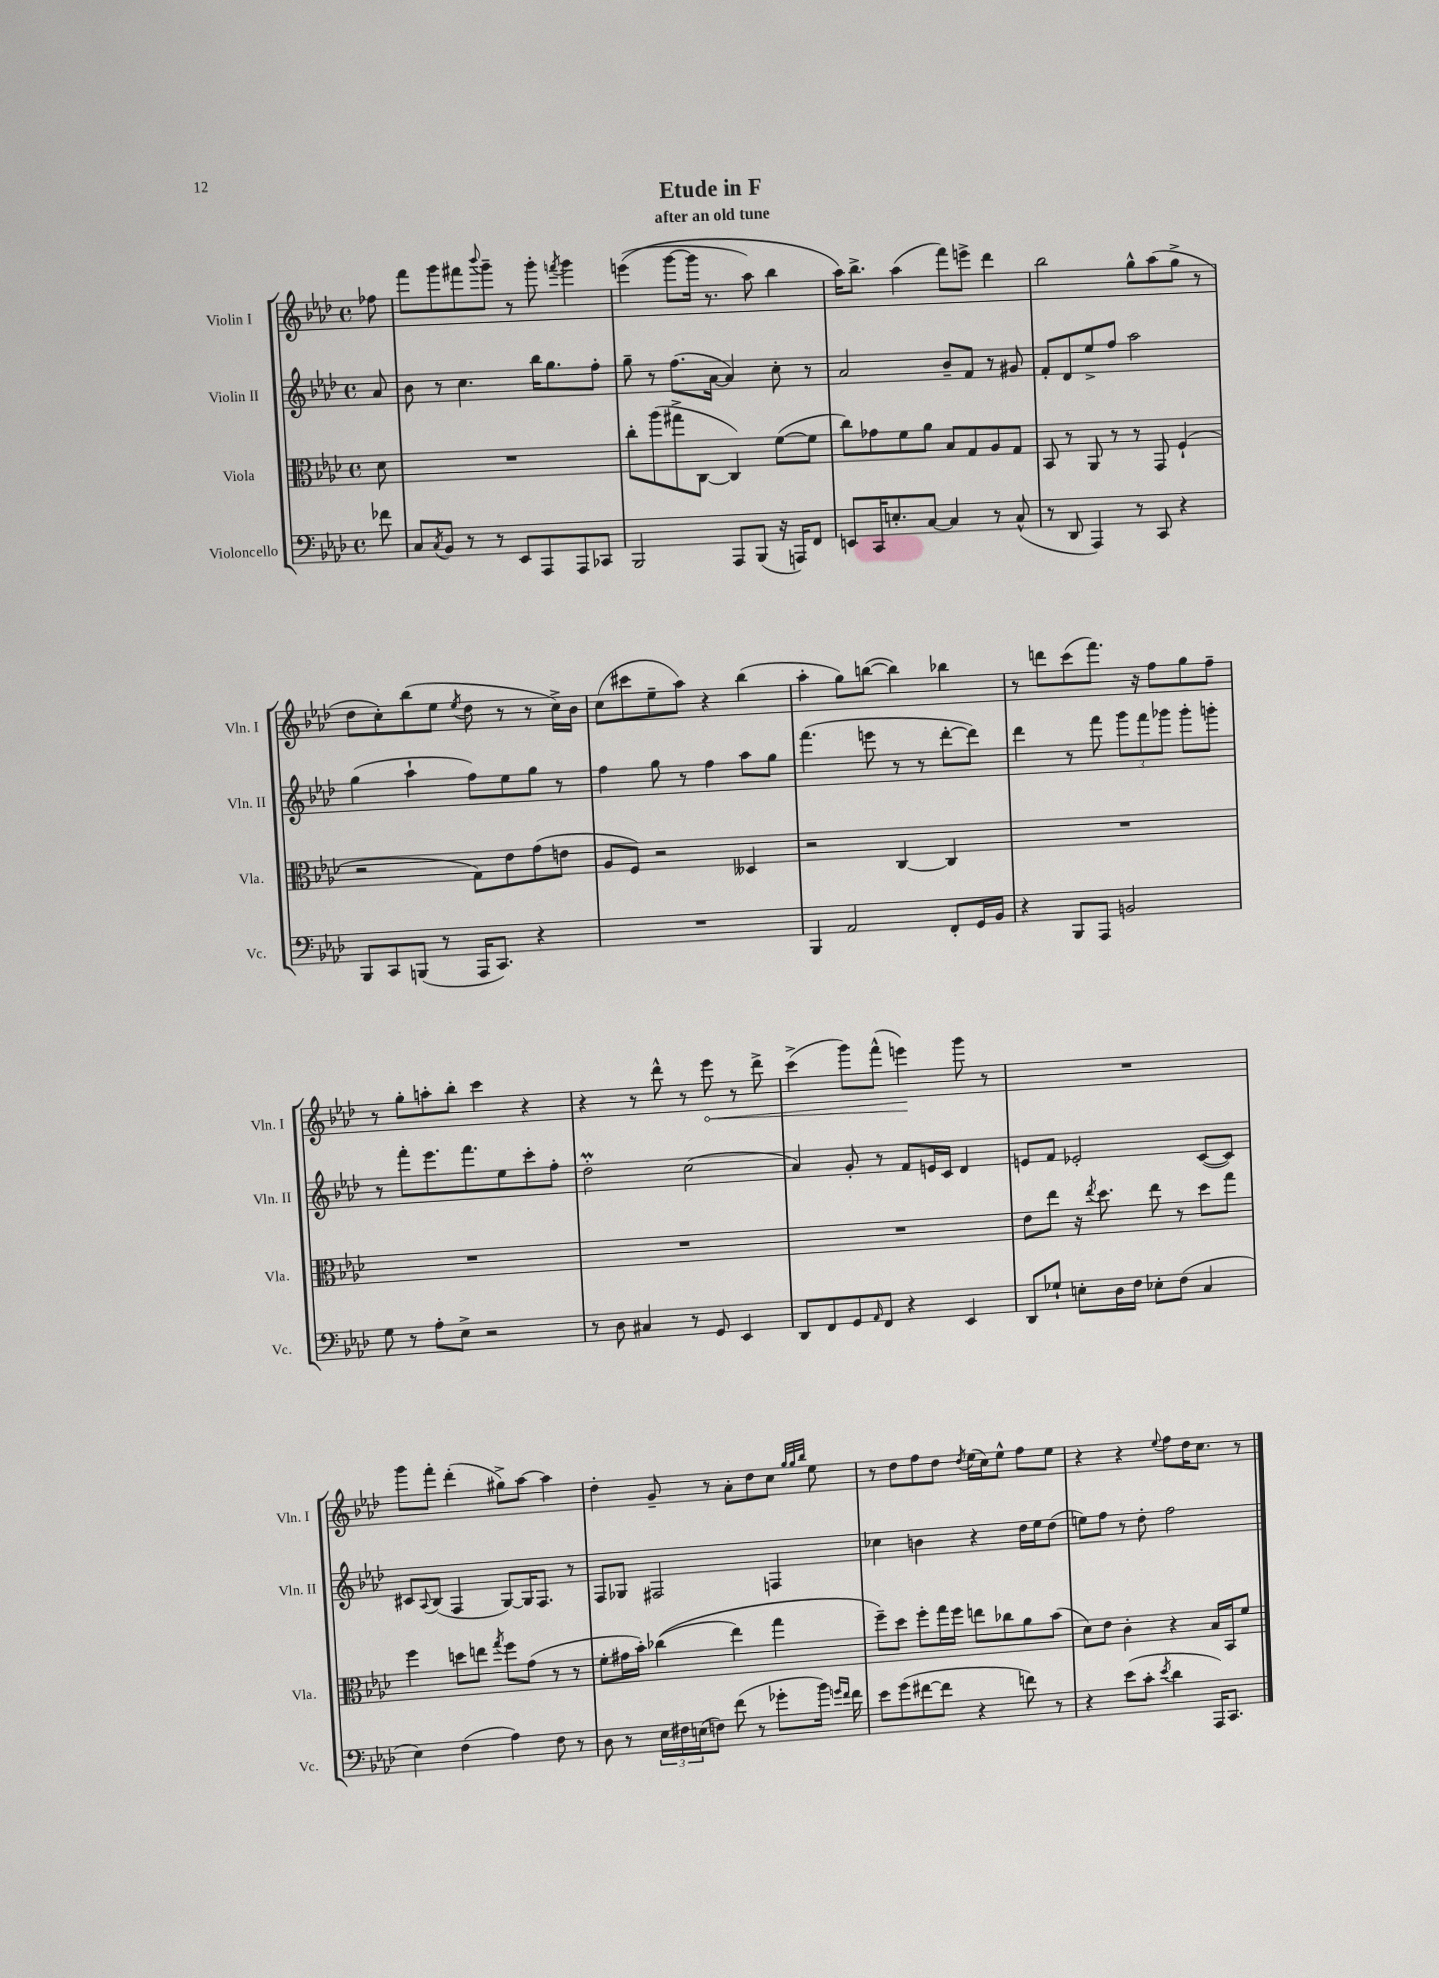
\header { title = "Etude in F" subtitle = "after an old tune" }
<<
\new StaffGroup <<
\new Staff = "s0" \with { instrumentName = "Violin I" shortInstrumentName = "Vln. I" } {
    \clef treble \key aes \major \defaultTimeSignature \time 4/4 \partial 8
    fes''8 |
    f'''8 g'''8 fis'''8 \appoggiatura { bes'''8 } g'''8-- r8 g'''8-. \acciaccatura { f'''8 } g'''4 |
    e'''4(\( g'''8~ g'''16 r8. aes''8) bes''4 |
    aes''16\) bes''8.-> aes''4( f'''8) e'''8-> des'''4 |
    bes''2 g''8-^ aes''8( g''8-> r8 |
    des''8 c''8-.) bes''8( ees''8 \acciaccatura { ees''8 } des''8 r8 r8 c''16->) bes'16 |
    c''8( cis'''8 ees''8-- aes''8) r4 bes''4( |
    aes''4-. g''8) b''8~( b''4) bes''4 |
    r8 d'''8 c'''8( f'''8.) r16 f''8 g''8 f''8-- |
    r8 g''8-. a''8-. bes''8-. c'''4 r4 |
    r4 r8 des'''8-^ r8 \once \override Hairpin.circled-tip = ##t ees'''8\< r8 des'''8-> |
    c'''4->( g'''8) f'''8-^( e'''4\!) g'''8 r8 |
    R1 |
    g'''8 f'''8-. des'''4-.( gis''8->) aes''8~ aes''4 |
    des''4-. g'8-- r8 aes'8-. des''8 c''8 \grace { g''32 g''32 bes''32 } ees''8 |
    r8 des''8 f''8 des''8 \acciaccatura { des''8 } ees''16( c''16) ees''8-^ f''8 ees''8 |
    r4 r4 \appoggiatura { ees''8 } f''8 des''16 c''8. r8 \bar "|." |
}
\new Staff = "s1" \with { instrumentName = "Violin II" shortInstrumentName = "Vln. II" } {
    \clef treble \key aes \major \defaultTimeSignature \time 4/4 \partial 8
    aes'8 |
    bes'8 r8 c''4. bes''16 g''8. f''8-. |
    g''8-- r8 f''8.( aes'16~ aes'4) c''8-. r8 |
    aes'2 bes'8-- f'8 r8 gis'8 |
    f'8-. des'8 ees''8-> f''8 aes''2 |
    g''4( aes''4-! f''8) ees''8 g''8 r8 |
    f''4 g''8 r8 f''4 aes''8 g''8 |
    f'''4.( e'''8 r8 r8 des'''8~-. des'''8) |
    des'''4 r8 f'''8 \tuplet 3/2 { g'''8 f'''8 ges'''8 } ges'''8-. g'''8-. |
    r8 f'''8-. ees'''8. f'''8. ees''8 c'''8-. f''8-. |
    des''2-.\prall c''2( |
    aes'4) g'8-. r8 f'8 e'16 c'16 des'4 |
    e'8 f'8 ees'2-. c'8~( c'8) |
    cis'8 \appoggiatura { aes8 } bes8( f4 g8~) g16 f8. r8 |
    f8 ges8 fis2 f4 |
    ces''4 b'4 r4 des''16 ees''16 des''8( |
    e''8) f''8 r8 des''8-. f''2 \bar "|." |
}
\new Staff = "s2" \with { instrumentName = "Viola" shortInstrumentName = "Vla." } {
    \clef alto \key aes \major \defaultTimeSignature \time 4/4 \partial 8
    des'8 |
    R1 |
    c''8-. aes''8( gis''8-> c8~ c4) f'8~( f'8 |
    c''8) ges'8 f'8 aes'8 bes8 g8 aes8 g8 |
    bes,8 r8 aes,8 r8 r8 g,8 f4-!( |
    r2 g8) ees'8 g'8( e'8 |
    aes8 f8) r2 deses4 |
    r2 c4~ c4 |
    R1 |
    R1 |
    R1 |
    R1 |
    ees'8 ees''8 r16 \acciaccatura { ees''8 } des''8. ees''8 r8 des''8 g''8 |
    f''4 d''8 e''8 \acciaccatura { g''8 } f''8 g'8( r8 r8 |
    f'8-. gis'16 bes'16-.) ces''4(\( ees''4) g''4 |
    f''8--\) des''8 f''8-. g''16 f''16 e''8 ces''8 aes'8 bes'8( |
    des'8) ees'8 c'4-. r4 bes16 bes,16 f'8 \bar "|." |
}
\new Staff = "s3" \with { instrumentName = "Violoncello" shortInstrumentName = "Vc." } {
    \clef bass \key aes \major \defaultTimeSignature \time 4/4 \partial 8
    fes'8 |
    c8 \acciaccatura { c8 } bes,8 r8 r8 ees,8 aes,,8 aes,,8 ces,8 |
    bes,,2 aes,,8 bes,,8( r16 a,,16) f,8 |
    e,8 c,16 e8.-. c8~ c4 r8 c8-^( |
    r8 des,8 aes,,4) r8 c,8 r4 |
    bes,,8 c,8 b,,8( r8 aes,,16 c,8.) r4 |
    R1 |
    bes,,4 aes,2 f,8-. g,16 bes,16 |
    r4 bes,,8 aes,,8 b,2 |
    g8 r8 aes8-. ees8-> r2 |
    r8 des8 cis4 r8 g,8 ees,4 |
    des,8 f,8 g,8 \grace { aes,16 } f,8 r4 ees,4 |
    des,8 ges8-! e8-. des16 f16 ees8-. f8( c4 |
    ees4) f4( aes4) f8 r8 |
    des8 r8 \tuplet 3/2 { ees16 fis16 e16( } f8) f'8( r8 ges'8-. bes'16) \grace { g'16 f'16 } f'16 |
    ees'8 g'8( fis'8~ fis'8 r4 f'8) r8 |
    r4 ees'8( c'8-. \acciaccatura { ees'8 } des'4 aes,,16) c,8. \bar "|." |
}
>>
>>
\layout { \context { \Score \remove "Bar_number_engraver" } }
